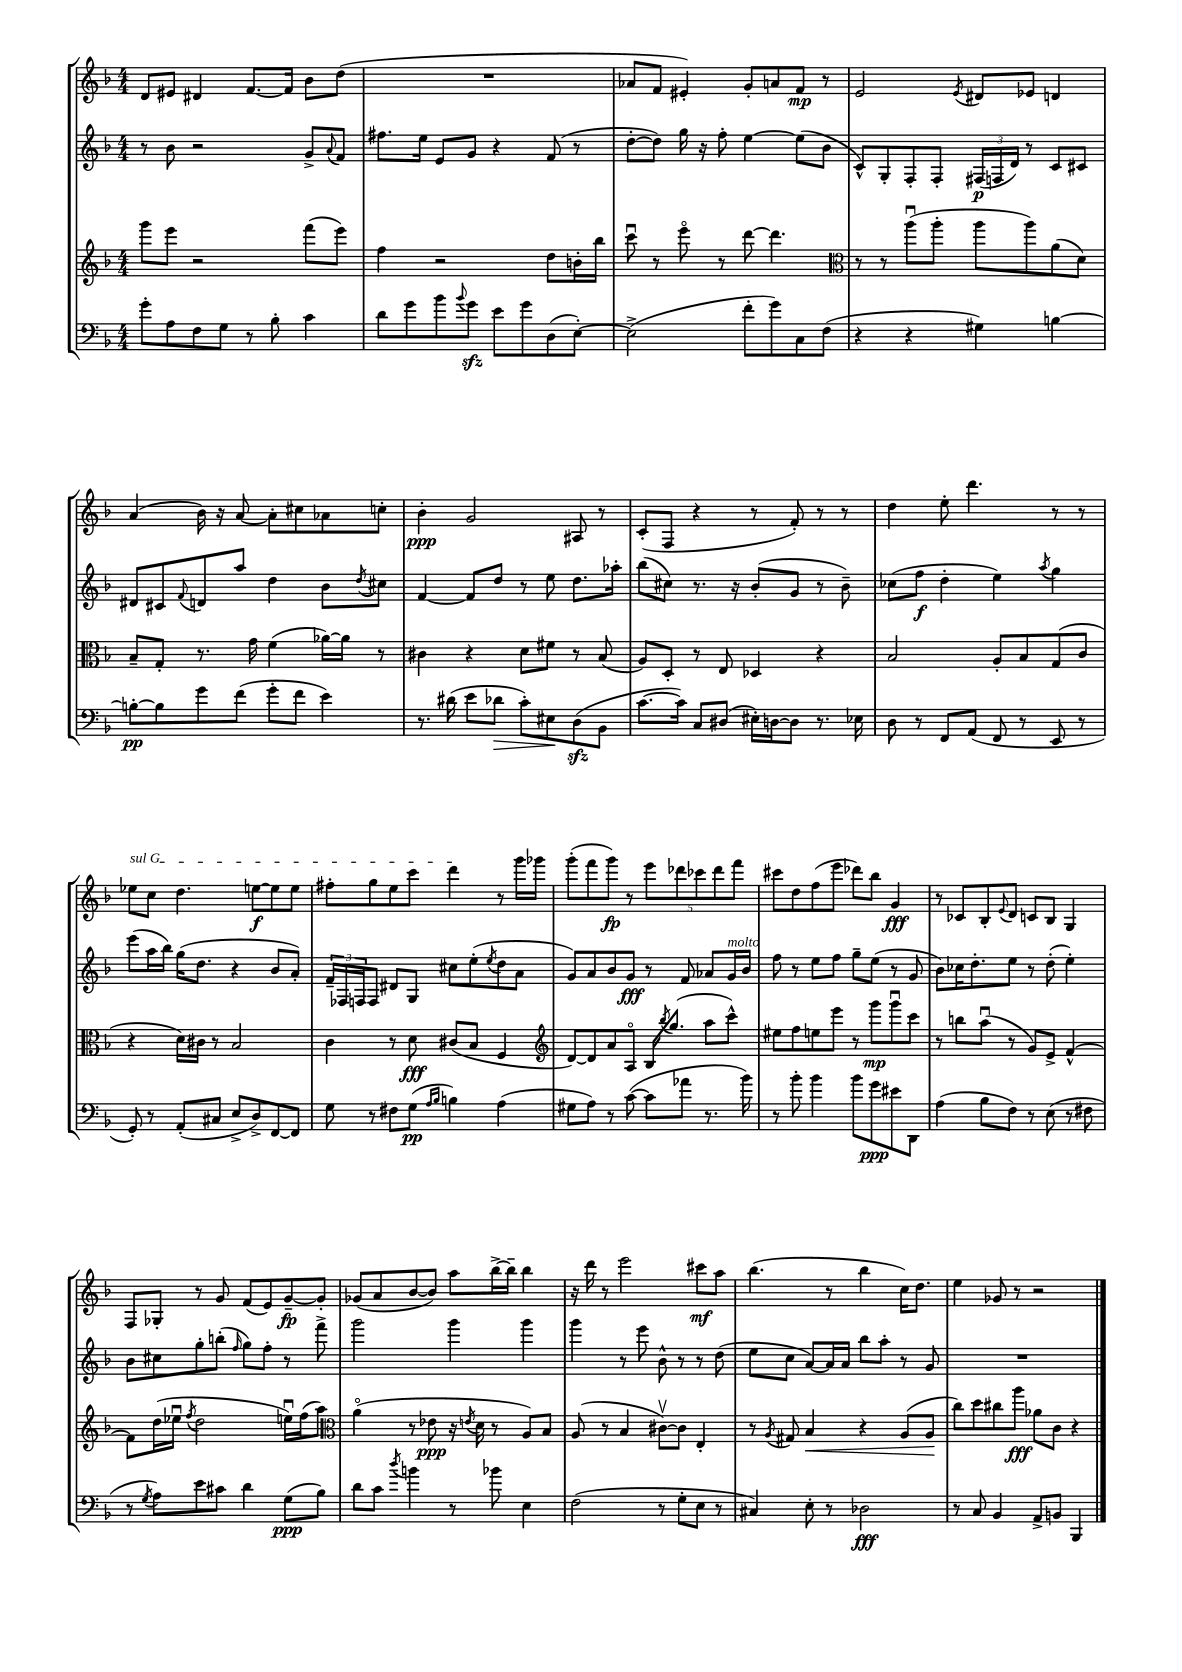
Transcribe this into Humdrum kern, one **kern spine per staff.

**kern	**kern	**kern	**kern
*staff4	*staff3	*staff2	*staff1
*clefF4	*clefG2	*clefG2	*clefG2
*k[b-]	*k[b-]	*k[b-]	*k[b-]
*M4/4	*M4/4	*M4/4	*M4/4
8g'\L	8ggg\L	8r	8d/L
8A\	8eee\J	8b-\	8e#/J
8F\	2r	2r	4d#/
8G\J	.	.	.
8r	.	.	[8.f/L
8B-'\	.	.	.
.	.	.	16f/]Jk
4c\	(8fff\L	8g^/L	8b-\L
.	.	8qqa/	.
.	8eee\J)	8f/J	(8dd\J
=	=	=	=
8d\L	4ff\	8.ff#\L	1r
8g\	.	.	.
.	.	16ee\Jk	.
8b-\	2r	8e/L	.
8qqb-/	.	.	.
8g\J	.	8g/J	.
8e\L	.	4r	.
8g\	.	.	.
(8D\	8dd\L	(8f/	.
[8E'\J)	16b'\L	8r	.
.	16bb-\JJ	.	.
=	=	=	=
(2E^\]	8cccu\	[8dd'\L	8a-/L
.	8r	8dd\]J)	8f/J
.	8eeeo\	16gg\	4e#'/)
.	.	16r	.
.	8r	8ff'\	.
8f'\L	[8ddd\	[4ee\	8g'/L
8g\)	4.ddd\]	.	8a/
8C\	.	(8ee\]L	8f/J
(8F\J	.	8b-\J	8r
=	=	=	=
*	*clefC3	*	*
4r	8r	8c^^/L)	2e/
.	8r	8G'/	.
4r	(8aau\L	8F'/	.
.	8aa'\J	8F'/J	.
.	.	.	8qe/
4G#\)	8aa\L	(24F#/LL	8d#/L
.	.	24F/	.
.	.	24d/JJ)	.
.	8aa\)	8r	8e-/J
[4B\	(8a\	8c/L	4d/
.	8d\J)	8c#/J	.
=	=	=	=
8B'\_L	8B-~/L	8d#/L	(4a/
8B\]	8G'/J	8c#/	.
.	.	8qqf/	.
8g\	8.r	8d/	16b-\)
.	.	.	16r
(8f\J	.	8aa/J	[8a/
.	16g\	.	.
8g'\L	(4f\	4dd\	8a'\]L
8f\J	.	.	8cc#\
4e\)	[16a-\LL)	8b-\L	8a-\
.	16a-\]JJ	.	.
.	.	8qdd/	.
.	8r	8cc#\J	8cc'\J
=	=	=	=
8.r	4c#\	[4f/	4b-'\
(16d#\	.	.	.
8e\L	4r	8f/]L	2g/
8d-\J	.	8dd/J	.
8c'\L)	8d\L	8r	.
8E#\	8f#\J	8ee\	.
(8D\	8r	8.dd\L	8A#/
8BB-\J	(8B-/	.	8r
.	.	16aa-'\Jk	.
=	=	=	=
[8.c\L	8A/L)	(8bb-\L	(8c'/L
.	8D'/J	8cc#\J)	8F/J
16c\]Jk)	.	.	.
8C/L	8r	8.r	4r
(8D#/J	8E/	.	.
.	.	16r	.
16E#'\LL)	4D-/	(8b-'/L	8r
[16D\J	.	.	.
8D\]J	.	8g/J	8f'/)
8.r	4r	8r	8r
.	.	8b-~\)	8r
16E-\	.	.	.
=	=	=	=
8D\	2B-/	(8cc-\L	4dd\
8r	.	8ff\J	.
8FF/L	.	4dd'\	8ee'\
(8AA/J	.	.	4.ddd\
8FF/	8A'/L	4ee\)	.
8r	8B-/	.	.
.	.	8qaa/	.
8EE/	(8G/	4gg\	8r
8r	8c/J	.	8r
=	=	=	=
8GG'/)	4r	(8eee\L	8ee-\L
8r	.	16aa\L	8cc\J
.	.	16bb-\JJ)	.
(8AA'/L	16d\LL)	(16gg\LK	4.dd\
.	16c#\JJ	8.dd\J	.
8C#/J	8r	.	.
8E^/L	2B-/	4r	.
8D^/)	.	.	[8ee\L
[8FF/	.	8b-/L	8ee\]
8FF/]J	.	8a'/J)	8ee\J
=	=	=	=
8G\	4c\	24f~/LL	8ff#'\L
.	.	24F-/	.
.	.	24F/J	.
8r	.	8F/J	8gg\
8F#\L	8r	8d#/L	8ee\
(8G\J	8d\	8G/J	8ccc\J
16qqA/LL	.	.	.
16qqB-/JJ	.	.	.
4B\)	(8c#/L	8cc#\L	4ddd\
.	8B-/J	(8ee'\	.
.	.	8qee/	.
(4A\	4F/	8dd\	8r
.	.	8a\J	16ggg\LL
.	.	.	16ggg-\JJ
=	=	=	=
*	*clefG2	*	*
8G#\L	[8d/L)	8g/L)	(8ggg'\L
8A\J)	8d/]	8a/	8fff\
8r	8a/	8b-/	8ggg\J)
([8c\	8Ao/J	8g/J	8r
8c\]L	16B-/LK	8r	10eee\L
.	8qbb-/	.	.
.	(8.gg/J	.	.
.	.	.	10ddd-\
8a-\J	.	8f/	.
.	.	.	10ccc-\
8.r	8aa\L	8a-/L	.
.	.	.	10ddd-\
.	8ccc^^\J)	16g/L	.
.	.	.	10fff\J
16b-\)	.	16b-/JJ	.
=	=	=	=
8r	8ee#\L	8ff\	8ccc#\L
8b-'\	8ff\	8r	8dd\
4b-\	8ee\	8ee\L	(8ff\
.	8eee\J	8ff\J	8eee\J
8b-\L	8r	8gg~\L	8ddd-\L)
8g\	8ggg\L	(8ee\J	8bb-\J
8e#\	8gggu\	8r	4g/
8DD\J	8ccc\J	8g/	.
=	=	=	=
(4A\	8r	8b-\L)	8r
.	8bb\L	16cc-\K	8c-/L
.	.	8.dd'\	.
8B-\L	(8aau\J	.	8B-'/
.	.	.	8qqe/
8F\J)	8r	8ee\J	8d/J
8r	8g/L)	8r	8c/L
(8E\	8e^/J	(8dd'\	8B-/J
8r	[4f^^/	4ee'\)	4G/
8F#\	.	.	.
=	=	=	=
8r	8f\]L	8b-\L	8F/L
8qG/	.	.	.
8A\L)	(16dd\L	8cc#\	8G-'/J
.	16ee-u\JJ	.	.
.	8qff/	.	.
8e\	2dd\	8gg'\	8r
8c#\J	.	(8bb'\J	8g/
.	.	16qqff/	.
4d\	.	8gg\L)	(8f/L
.	.	8ff'\J	8e/)
(8G\L	16eeu\LL)	8r	[8g~/
.	(16ff\J	.	.
8B-\J)	8aa\J)	8fff^\	8g'/]J
=	=	=	=
*	*clefC3	*	*
8d\L	(4ao\	2ggg\	(8g-/L
8c\J	.	.	8a/
8qdd/	.	.	.
4b\	8r	.	[8b-/
.	8e-\	.	8b-/]J)
8r	16r	4ggg\	8aa\L
.	8qe/	.	.
.	16d\	.	.
8b-\	8r	.	[16bb-^\L
.	.	.	16bb-~\]JJ
4E\	8A/L)	4ggg\	4bb-\
.	8B-/J	.	.
=	=	=	=
(2F\	(8A/	4ggg\	16r
.	.	.	16ddd\
.	8r	.	8r
.	4B-/	8r	2eee\
.	.	8eee\	.
8r	[8c#v\L)	8b-^^\	.
8G'\L	8c#\]J	8r	.
8E\J	4E'/	8r	8ccc#\L
8r	.	(8dd\	8aa\J
=	=	=	=
4C#/)	8r	8ee\L	(4.bb-\
.	8qA/	.	.
.	8G#/	8cc\J	.
8E'\	4B-/	[8a/L)	.
8r	.	16a/]L	8r
.	.	16a/JJ	.
2D-\	4r	8bb-\L	4bb-\
.	.	8aa'\J	.
.	(8A/L	8r	16cc\LK)
.	.	.	8.dd\J
.	8A/J	8g/	.
=	=	=	=
8r	8cc\L)	1r	4ee\
8C/	8dd\	.	.
4BB-/	8cc#\	.	8g-/
.	8aa\J	.	8r
8AA^/L	8a-\L	.	2r
8BB/J	8c\J	.	.
4BBB-/	4r	.	.
==	==	==	==
*-	*-	*-	*-
